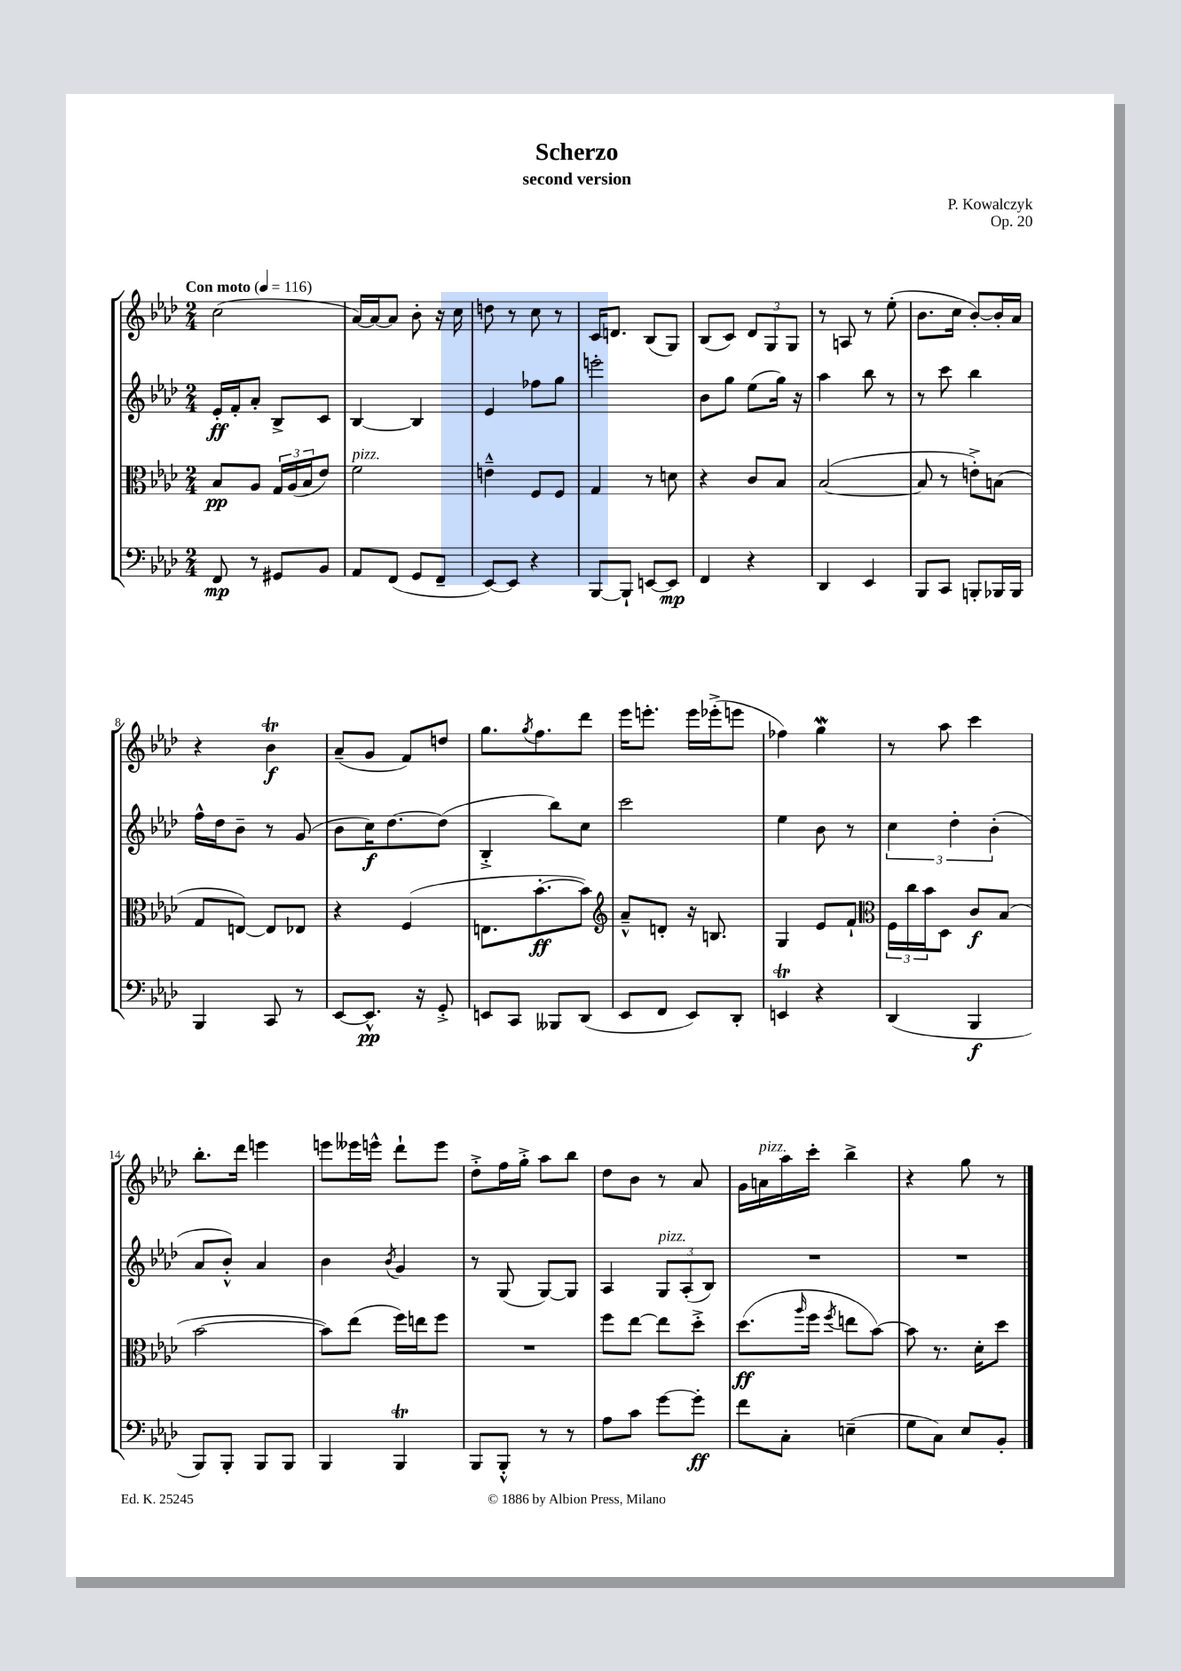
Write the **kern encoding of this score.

**kern	**kern	**kern	**kern
*staff4	*staff3	*staff2	*staff1
*clefF4	*clefC3	*clefG2	*clefG2
*k[b-e-a-d-]	*k[b-e-a-d-]	*k[b-e-a-d-]	*k[b-e-a-d-]
*M2/4	*M2/4	*M2/4	*M2/4
*MM116	*MM116	*MM116	*MM116
8FF	8B-	16e-'	(2cc
.	.	16f'	.
8r	8A-	8a-'	.
8GG#	24G	8B-^	.
.	(24A-	.	.
.	24B-	.	.
8BB-	8e-)	8c	.
=	=	=	=
8AA-	2f	[4B-	[16a-)
.	.	.	16a-_
(8FF	.	.	8a-]
8GG	.	4B-]	8b-'
8FF~	.	.	16r
.	.	.	16cc
=	=	=	=
[8EE-)	4e~^^	4e-	8dd
8EE-]	.	.	8r
4r	8F	8ff-	8cc
.	8F	8gg	8r
=	=	=	=
[8BBB-	4G	2eee'	16c
.	.	.	8.d
8BBB-`]	.	.	.
[8EE	8r	.	(8B-
8EE]	8d	.	8G)
=	=	=	=
4FF	4r	8b-	(8B-
.	.	8gg	8c)
4r	8c	(8ee-	12d-
.	.	.	12G
.	8B-	16gg)	.
.	.	.	12G
.	.	16r	.
=	=	=	=
4DD-	([2B-	4aa-	8r
.	.	.	8A
4EE-	.	8bb-	8r
.	.	8r	(8ee-'
=	=	=	=
8BBB-	8B-]	8r	8.b-
8CC	8r	8ccc	.
.	.	.	16cc
8BBB'	8e'^)	4bb-	[8b-')
16BBB-	(8B	.	16b-']
16BBB-	.	.	16a-
=	=	=	=
4BBB-	8G	16ff^^	4r
.	.	16dd-	.
.	[8E)	8b-~	.
8CC	8E]	8r	4b-
8r	8E-	(8g	.
=	=	=	=
[8EE-	4r	8b-	(8a-~
8.EE-^^]	.	16cc)	8g
.	.	[8.dd-	.
.	(4F	.	8f)
16r	.	.	.
8GG'^	.	(8dd-]	8dd
=	=	=	=
8EE	8.E	4B-'^	8.gg
8CC	.	.	.
.	.	.	8qgg
.	[8.b-'	.	8.ff
8BBB--	.	8bb-)	.
(8DD-	8b-])	8cc	8ddd-
=	=	=	=
*	*clefG2	*	*
8EE-	8a-~^^	2ccc	16eee-
.	.	.	8.eee'
8FF	8d'	.	.
8EE-)	16r	.	16eee
.	8.B	.	(16eee-'^
8DD-'	.	.	8eee
=	=	=	=
4EE	4G	4ee-	4ff-)
4r	8e-	8b-	4gg
.	8f`	8r	.
=	=	=	=
*	*clefC3	*	*
(4DD-	24F	6cc	8r
.	24cc	.	.
.	24b-	.	.
.	8D-	.	8aa-
.	.	6dd-'	.
4BBB-	8c	.	4ccc
.	.	(6b-'	.
.	(8B-	.	.
=	=	=	=
8BBB-)	[2b-	8a-	8.bb-'
8BBB-'	.	8b-'^^)	.
.	.	.	16ddd-
8BBB-	.	4a-	4eee
8BBB-	.	.	.
=	=	=	=
4BBB-	8b-])	4b-	8eee
.	(8ee-	.	16eee--
.	.	.	16eee^^
.	.	8qb-	.
4BBB-	16ff)	4g	8ddd-`
.	16ee	.	.
.	8ff	.	8eee
=	=	=	=
8BBB-	2r	8r	8dd-'^
8BBB-'^^	.	(8G	16ff
.	.	.	16gg'^
8r	.	[8G)	8aa-
8r	.	8G]	8bb-
=	=	=	=
8A-	8ff	4A-	8dd-
8c	[8ee-	.	8b-
[8g	8ee-]	12G	8r
.	.	(12A-'	.
8g']	8dd-'^	.	8a-
.	.	12B-)	.
=	=	=	=
8f	(8.dd-	2r	16g
.	.	.	16a
8C'	.	.	16aa-
.	16qqaa-	.	.
.	16ff	.	16ccc'
.	8qff	.	.
(4E~	8ee	.	4bb-^
.	[8b-)	.	.
=	=	=	=
8G	8b-]	2r	4r
8C)	8.r	.	.
8E-	.	.	8gg
.	16d-'	.	.
8BB-'	8dd-	.	8r
==	==	==	==
*-	*-	*-	*-
